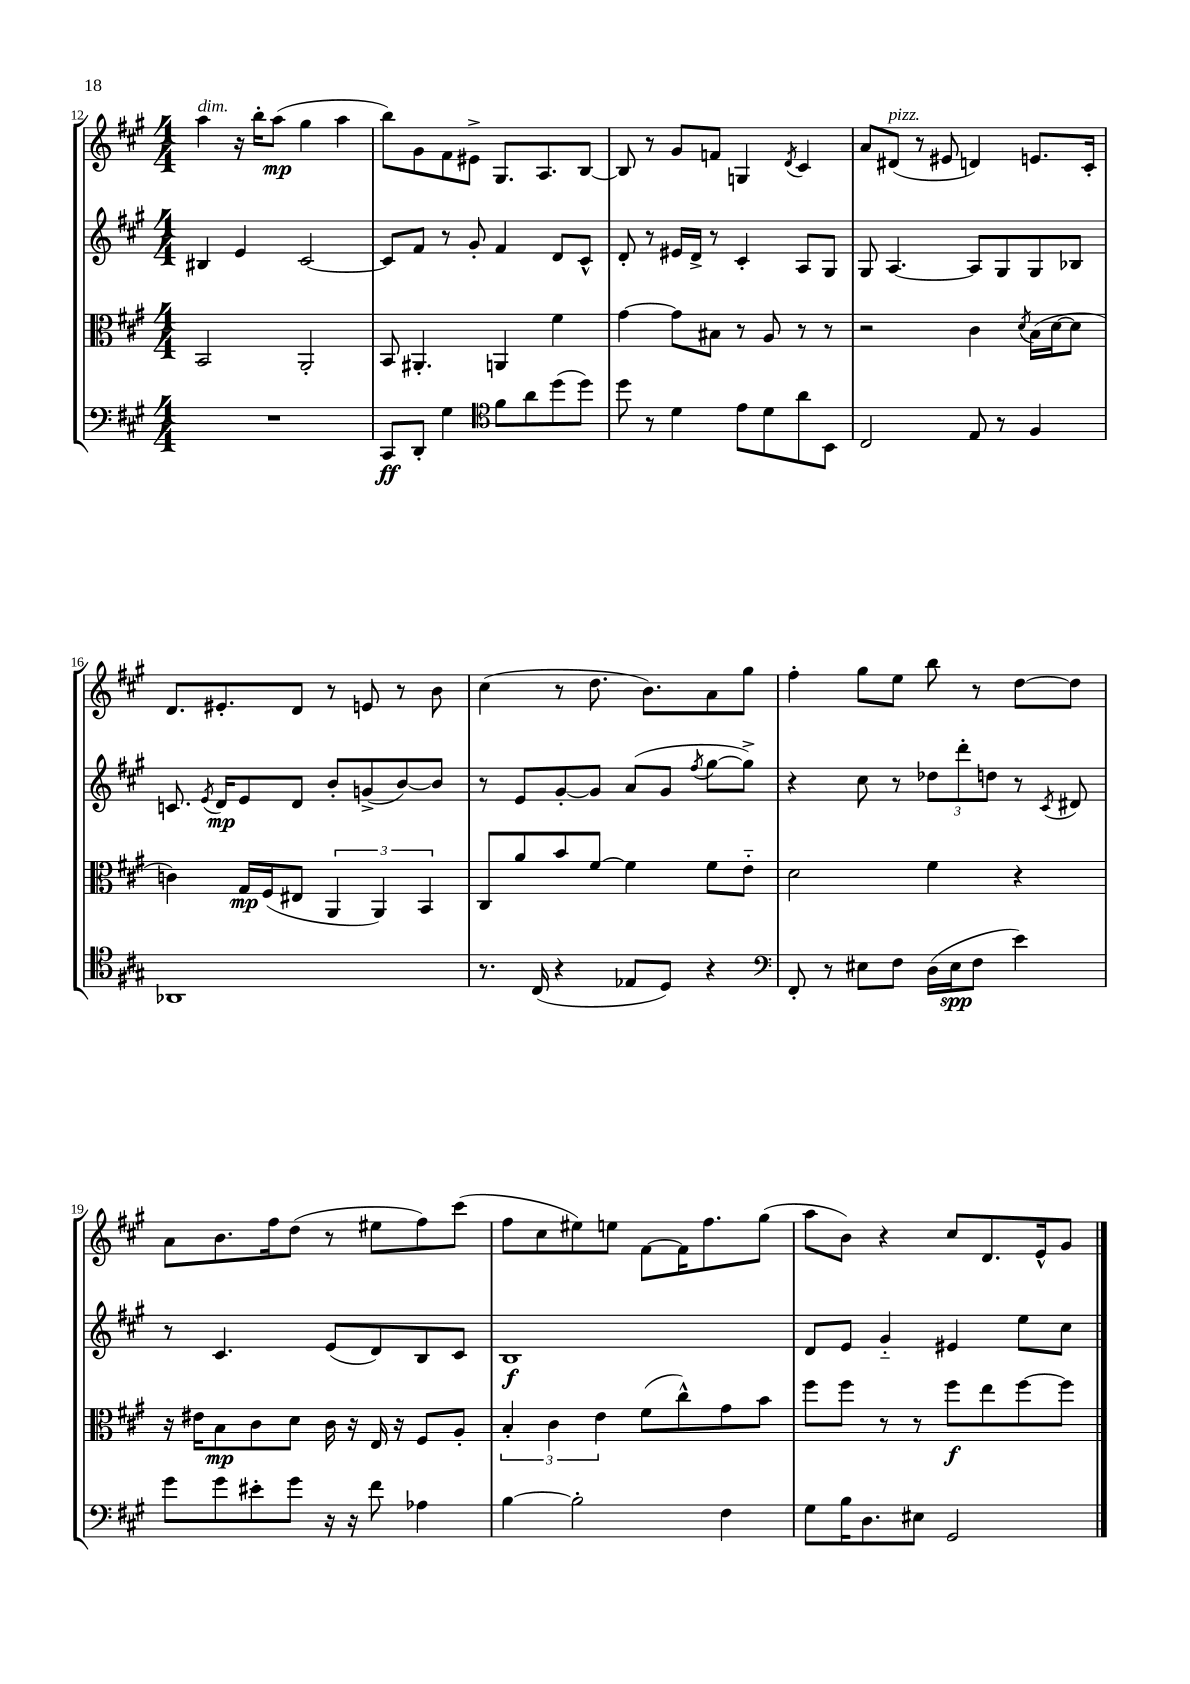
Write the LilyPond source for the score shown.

<<
\new StaffGroup <<
\new Staff = "s0" {
    \clef treble \key a \major \numericTimeSignature \time 4/4
    \autoBeamOff a''4^\markup { \italic "dim." } r16 b''16[-. a''8]\mp( gis''4 a''4 |
    b''8[) gis'8 fis'8 eis'8]-> gis8.[ a8. b8]~ |
    b8 r8 gis'8[ f'8] g4 \acciaccatura { d'8 } cis'4 |
    a'8[ dis'8]^\markup { \italic "pizz." }( r8 eis'8 d'4) e'8.[ cis'16]-. |
    d'8.[ eis'8.-. d'8] r8 e'8 r8 b'8 |
    cis''4( r8 d''8. b'8.[) a'8 gis''8] |
    fis''4-. gis''8[ e''8] b''8 r8 d''8[~ d''8] |
    a'8[ b'8. fis''16 d''8]( r8 eis''8[ fis''8) cis'''8]( |
    fis''8[ cis''8 eis''8) e''8] fis'8[~ fis'16 fis''8. gis''8]( |
    a''8[ b'8]) r4 cis''8[ d'8. e'16-^ gis'8] \bar "|." |
}
\new Staff = "s1" {
    \clef treble \key a \major \numericTimeSignature \time 4/4
    \autoBeamOff bis4 e'4 cis'2~ |
    cis'8[ fis'8] r8 gis'8-. fis'4 d'8[ cis'8]-^ |
    d'8-. r8 eis'16[ d'16]-> r8 cis'4-. a8[ gis8] |
    gis8 a4.~ a8[ gis8 gis8 bes8] |
    c'8. \acciaccatura { e'8 } d'16[\mp e'8 d'8] b'8[-. g'8->( b'8~) b'8] |
    r8 e'8[ gis'8~-. gis'8] a'8[( gis'8] \acciaccatura { fis''8 } gis''8[~ gis''8]->) |
    r4 cis''8 r8 \tuplet 3/2 { des''8[ d'''8-. d''8] } r8 \acciaccatura { cis'8 } dis'8 |
    r8 cis'4. e'8[( d'8) b8 cis'8] |
    b1\f |
    d'8[ e'8] gis'4-_ eis'4 e''8[ cis''8] \bar "|." |
}
\new Staff = "s2" {
    \clef alto \key a \major \numericTimeSignature \time 4/4
    \autoBeamOff b,2 a,2-. |
    b,8 ais,4.-. a,4 fis'4 |
    gis'4~ gis'8[ bis8] r8 a8 r8 r8 |
    r2 cis'4 \acciaccatura { d'8 } b16[( d'16~ d'8] |
    c'4) gis16[\mp fis16( eis8] \tuplet 3/2 { a,4 a,4) b,4 } |
    cis8[ a'8 b'8 fis'8]~ fis'4 fis'8[ e'8]-_ |
    d'2 fis'4 r4 |
    r16 eis'16[ b8\mp cis'8 d'8] cis'16 r16 e16 r16 fis8[ a8]-. |
    \tuplet 3/2 { b4-. cis'4 e'4 } fis'8[( cis''8-^) gis'8 b'8] |
    fis''8[ fis''8] r8 r8 fis''8[\f e''8 fis''8~ fis''8] \bar "|." |
}
\new Staff = "s3" {
    \clef bass \key a \major \numericTimeSignature \time 4/4
    \autoBeamOff R1 |
    cis,8[\ff d,8]-. gis4 \clef tenor fis'8[ a'8 d''8( d''8]) |
    d''8 r8 d'4 e'8[ d'8 a'8 b,8] |
    cis2 e8 r8 fis4 |
    aes,1 |
    r8. cis16( r4 ees8[ d8]) r4 |
    \clef bass fis,8-. r8 eis8[ fis8] d16[( eis16\spp fis8] e'4) |
    gis'8[ gis'8 eis'8-. gis'8] r16 r16 fis'8 aes4 |
    b4~ b2-. fis4 |
    gis8[ b16 d8. eis8] gis,2 \bar "|." |
}
>>
>>
\layout { \context { \Score currentBarNumber = #12 } }
